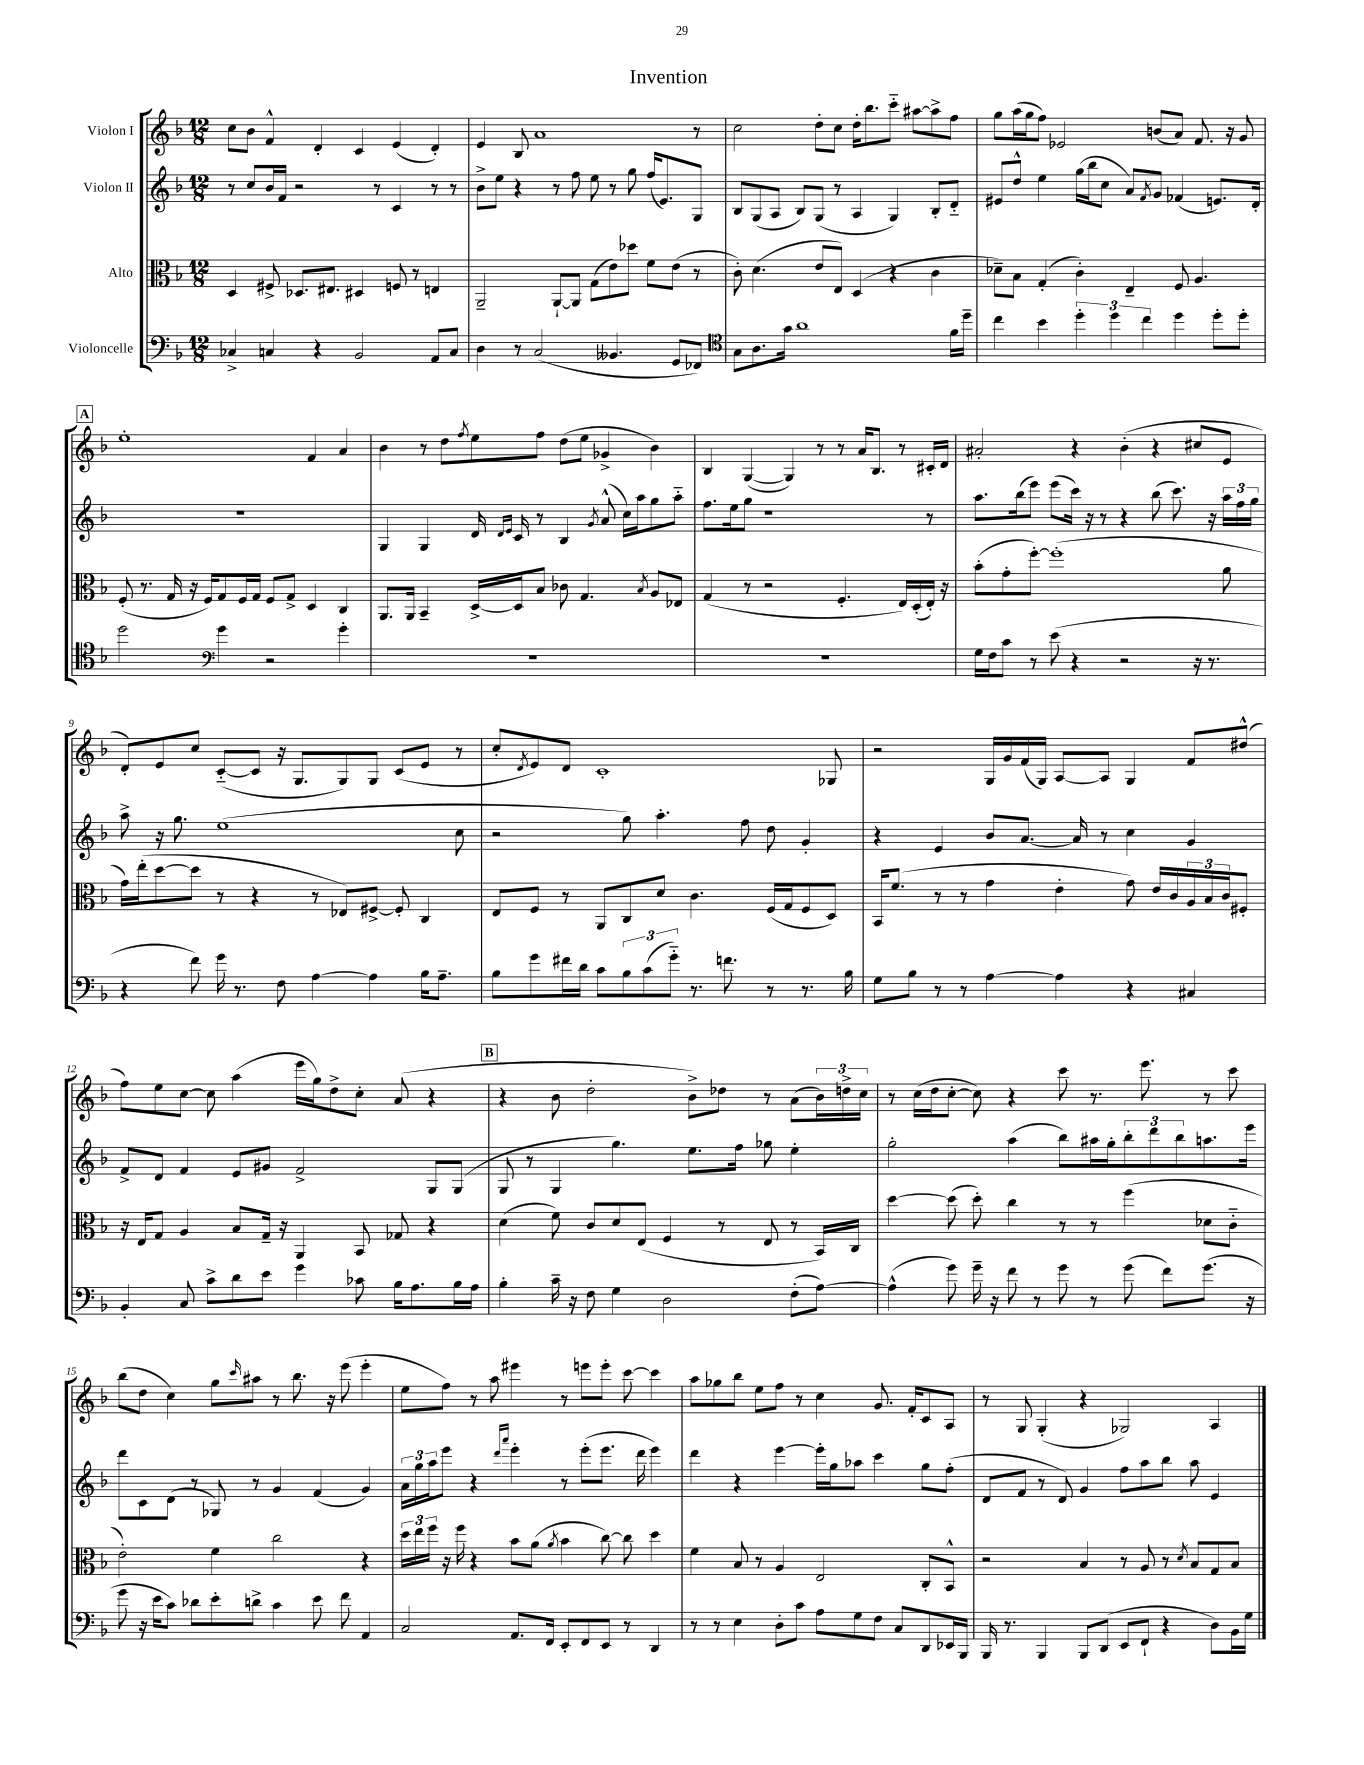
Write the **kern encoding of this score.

**kern	**kern	**kern	**kern
*staff4	*staff3	*staff2	*staff1
*clefF4	*clefC3	*clefG2	*clefG2
*k[b-]	*k[b-]	*k[b-]	*k[b-]
*M12/8	*M12/8	*M12/8	*M12/8
4C-^/	4D/	8r	8cc\L
.	.	8cc/L	8b-\J
4C/	8F#^/	16b-/L	4f^^/
.	.	16f/JJ	.
.	8.D-/L	2r	.
4r	.	.	4d'/
.	8.E#/J	.	.
2BB-/	4D#/	.	4c/
.	.	8r	.
.	8F/	4c/	(4e/
.	8r	.	.
8AA/L	4E/	8r	4d'/)
8C/J	.	8r	.
=	=	=	=
4D\	2AA~/	8b-^\L	4e/
.	.	8ee\J	.
8r	.	4r	8B-/
(2C/	.	.	1a
.	[8AA`/L	8r	.
.	8AA/]J	8ff\	.
.	(8G\L	8ee\	.
4.BB--/	8e\)	8r	.
.	8dd-\J	8gg\	.
.	8f\L	(16ff/LK	.
.	.	8.e/)	.
8GG/L	(8e\J	.	.
8FF-/J)	8r	8G/J	8r
=	=	=	=
*clefC4	*	*	*
8G\L	8c'\)	8B-/L	2cc\
8.A\	(4.d\	(8G/	.
.	.	8A/J	.
16g\Jk	.	.	.
1a	.	8B-/L)	.
.	8e/L	(8G/J	8dd'\L
.	8E/J)	8r	8cc\J
.	(4D/	4A/	16dd'\LK
.	.	.	8.bb-\
.	4r	4G/)	8ccc'~\J
.	.	.	[8aa#\L
.	4c\	8B-'/L	8aa#^\]
16f\LL	.	8d'~/J	8ff\J
16dd~\JJ	.	.	.
=	=	=	=
4cc\	8d-~\L)	8e#/L	8gg\L
.	8B-\J	8dd^^/J	(16aa\L
.	.	.	16gg\J
4b-\	(4G'/	4ee\	8ff\J)
.	.	.	2e-/
6dd'\	4c'\)	(16gg\LL	.
.	.	16bb-\J	.
.	.	8cc\J	.
6dd\	.	.	.
.	4E~/	8a/L)	.
6cc\	.	.	.
.	.	8qf/	.
.	.	8g/J	(8b/L
4dd\	8F/	(4f-/	8a/J)
.	4.A/	.	8.f/
8dd'\L	.	8.e/L)	.
.	.	.	16r
8dd'\J	.	.	8g/
.	.	16d'/Jk	.
=	=	=	=
2dd\	(8F'/	1.r	1ee'
.	8.r	.	.
.	16G/	.	.
.	16r	.	.
.	16F/LK)	.	.
*clefF4	*	*	*
4g\	8G/	.	.
.	16F/L	.	.
.	16G/JJ	.	.
2r	8F/L	.	.
.	8G^/J	.	.
.	4D/	.	4f/
4g'\	4C/	.	4a/
=	=	=	=
1.r	8.AA/L	4G/	4b-\
.	16AA/Jk	.	.
.	4BB-~/	4G/	8r
.	.	.	8dd\L
.	.	.	8qff/
.	[16D^/LL	16d/	8ee\
.	.	16qqd/LL	.
.	.	16qqe/JJ	.
.	16D/]J	16c/	.
.	8B-/J	8r	8ff\J
.	8c-\	4B-/	(8dd\L
.	4.G/	.	8ee\J
.	.	8qg/	.
.	.	(8a^^/	4g-^/
.	.	16cc\LL)	.
.	.	16aa\J	.
.	8qB-/	.	.
.	8A/L	8gg\	4b-\)
.	8E-/J	8aa'~\J	.
=	=	=	=
1.r	(4G/	8.ff\L	4B-/
.	.	16ee\k	.
.	8r	8gg\J	([4G/
.	2r	1r	.
.	.	.	4G/])
.	.	.	8r
.	4.F'/	.	8r
.	.	.	16a/LK
.	.	.	8.B-/J
.	16E/LL)	.	8r
.	(16D'/	.	.
.	16E'/JJ)	8r	16c#'/LL
.	16r	.	16d/JJ
=	=	=	=
16G\LL	(8b-'\L	8.aa\L	2a#'/
16F\J	.	.	.
8c\J	8g'\	.	.
.	.	(16bb-\k	.
8r	[8ff'\J)	8eee\J)	.
(8e\	(1ff']	(8eee\L	.
4r	.	16ccc\Jk)	4r
.	.	16r	.
.	.	8r	.
2r	.	4r	(4b-'\
.	.	(8bb-\	4r
.	.	8.ccc\)	.
16r	.	.	8cc#/L
8.r	.	16r	.
.	8a\	24aa\LL	8e/J
.	.	24ff\	.
.	.	24gg\JJ	.
=	=	=	=
4r	16g\LL)	8aa^\	8d'/L)
.	(16ee'\J	.	.
.	[8dd\	16r	8e/
.	.	8.gg\	.
8f\)	8dd\]J	.	8cc/J
16g\	8r	(1ee	([8c'~/L
8.r	.	.	.
.	4r	.	8c/]J
8F\	.	.	16r
.	.	.	8.G/L
[4A\	8r	.	.
.	8E-/L)	.	8G/)
4A\]	[8F#^/J	.	8G/J
.	8F#'/]	.	(8c/L
16B-\LK	4C/	.	8e/J
8.A~\J	.	.	.
.	.	8cc\	8r
=	=	=	=
8B-\L	8E/L	2r	8cc'/L
.	.	.	8qd/
8g\	8F/J	.	8e/)
16f#\L	8r	.	8d/J
16d\JJ	.	.	.
8c\L	8AA/L	.	1c'
12B-\	8C/	8gg\)	.
(12c\	.	.	.
.	8d/J	4.aa'\	.
12g'~\J)	.	.	.
8.r	4.c\	.	.
8.f\	.	.	.
.	.	8ff\	.
8r	(16F/LL	8dd\	.
.	16G/J	.	.
8.r	8F/	4g'/	.
.	8D/J)	.	8G-/
16B-\	.	.	.
=	=	=	=
8G\L	16BB-/LK	4r	2r
.	(8.f/J	.	.
8B-\J	.	.	.
8r	8r	4e/	.
8r	8r	.	.
[4A\	4g\	8b-/L	16G/LL
.	.	.	16g/
.	.	[8.a/J	(16f/
.	.	.	16G/JJ)
4A\]	4e'\	.	[8A/L
.	.	16a/]	.
.	.	8r	8A/]J
4r	8g\)	4cc\	4G/
.	16e/LL	.	.
.	16c/	.	.
4C#/	24A/	4g/	8f/L
.	24B-/	.	.
.	24c/J	.	.
.	8F#'/J	.	(8dd#^^/J
=	=	=	=
4BB-'/	16r	8f^/L	8ff\L)
.	16E/LK	.	.
.	8G/J	8d/J	8ee\
8C/	4A/	4f/	[8cc\J
8c^\L	.	.	8cc\]
8d\	8B-/L	8e/L	(4aa\
8e\J	16G~/Jk	8g#/J	.
.	16r	.	.
4g\	4AA/	2f^/	16eee\LL
.	.	.	16gg\J)
.	.	.	8dd^\
8c-\	8BB-/	.	8cc'\J
16B-\LK	8G-/	.	(8a/
8.A\	.	.	.
.	4r	8G/L	4r
16B-\L	.	(8G/J	.
16A\JJ	.	.	.
=	=	=	=
4B-'\	(4d\	8G/	4r
.	.	8r	.
16c~\	8f\)	4G/	8b-\
16r	.	.	.
8F\	8c/L	.	2dd'\
4G\	8d/	4.gg\)	.
.	(8E/J	.	.
2D\	4F/	.	.
.	.	8.ee\L	8b-^\L)
.	8r	.	8dd-\J
.	.	16ff\Jk	.
.	8E/	8gg-\	8r
(8F'\L	8r	4ee'\	(8a\L
[8A\J)	16BB-/LL)	.	24b-\L)
.	.	.	24dd^\
.	16C/JJ	.	.
.	.	.	24cc\JJ
=	=	=	=
(4A^^\]	[4dd\	2gg'\	8r
.	.	.	(16cc\LL
.	.	.	16dd\J
8g\)	(8dd\]	.	[8cc'\J
16g~\	8dd'\)	.	8cc\])
16r	.	.	.
8f\	4cc\	(4aa\	4r
8r	.	.	.
8g\	8r	8bb-\L)	8ccc\
8r	8r	16aa#\L	8.r
.	.	16gg'\J	.
(8g\	(4ff\	12bb-'\	.
.	.	.	8.eee\
.	.	12ddd\	.
8f\L)	.	.	.
.	.	12bb-\	.
(8.g\J	8d-\L	8.aa\	8r
.	8c'~\J	.	8ccc\
16r	.	16eee\Jk	.
=	=	=	=
8g\	2e'\)	8ddd\L	(8bb-\L
16r	.	8c\	8dd\J
16e\LK	.	.	.
8c\J)	.	(8d\J	4cc\)
8d-\L	.	8r	.
8e'\	4f\	8G-/)	8gg\L
.	.	.	16qqccc/
8d^\J	.	8r	8aa#\J
4c\	2cc\	4g/	8r
.	.	.	8.bb-\
8e\	.	(4f/	.
.	.	.	16r
8f\	.	.	(8eee\
4AA/	4r	4g/)	4eee'\
=	=	=	=
2C/	24dd\LL	24a\LL	8ee\L
.	24ee\	24gg\	.
.	24ff\JJ	24aa\J	.
.	16r	8eee\J	8ff\J)
.	16ff\	.	.
.	4r	4r	8r
.	.	.	8aa\
.	.	16qqddd/LL	.
.	.	16qqaaa/JJ	.
8.AA/L	8b-\L	4eee'\	4eee#\
.	(8a\J	.	.
16FF/Jk	.	.	.
.	8qa/	.	.
8EE'/L	4b-\	8r	8r
8FF/	.	(8eee'\L	8eee\L
8EE/J	[8cc\)	8.eee\J	8eee'\J
8r	8cc\]	.	[8ccc\
.	.	16ddd\	.
4DD/	4dd\	4eee\)	4ccc\]
=	=	=	=
8r	4f\	4ddd\	8aa\L
8r	.	.	8gg-\
4E\	8B-/	4r	8bb-\J
.	8r	.	8ee\L
8D'\L	4A/	[4eee\	8ff\J
8c\J	.	.	8r
8A\L	2E/	16eee'\]LL	4cc\
.	.	16gg\J	.
8G\	.	8aa-\J	.
8F\J	.	4ccc\	8.g/
8C/L	.	.	.
.	.	.	16f'/LK
8DD/	8C'/L	8gg\L	8c/
16EE-/L	8BB-^^/J	(8ff'\J	8A/J
16BBB-/JJ	.	.	.
=	=	=	=
16BBB-/	2r	8d/L	8r
8.r	.	.	.
.	.	8f/J	8G/
4BBB-/	.	8r	(4G'/
.	.	8d/)	.
8BBB-/L	4B-/	4g/	4r
(8DD/J	.	.	.
8EE/L	8r	8ff\L	2G-/)
8FF`/J	8A/	8aa\	.
4r	8r	8bb-\J	.
.	8qd/	.	.
.	8B-/L	8aa\	.
8D\L)	8G/	4e/	4A/
16BB-\L	8B-/J	.	.
16G\JJ	.	.	.
==	==	==	==
*-	*-	*-	*-
